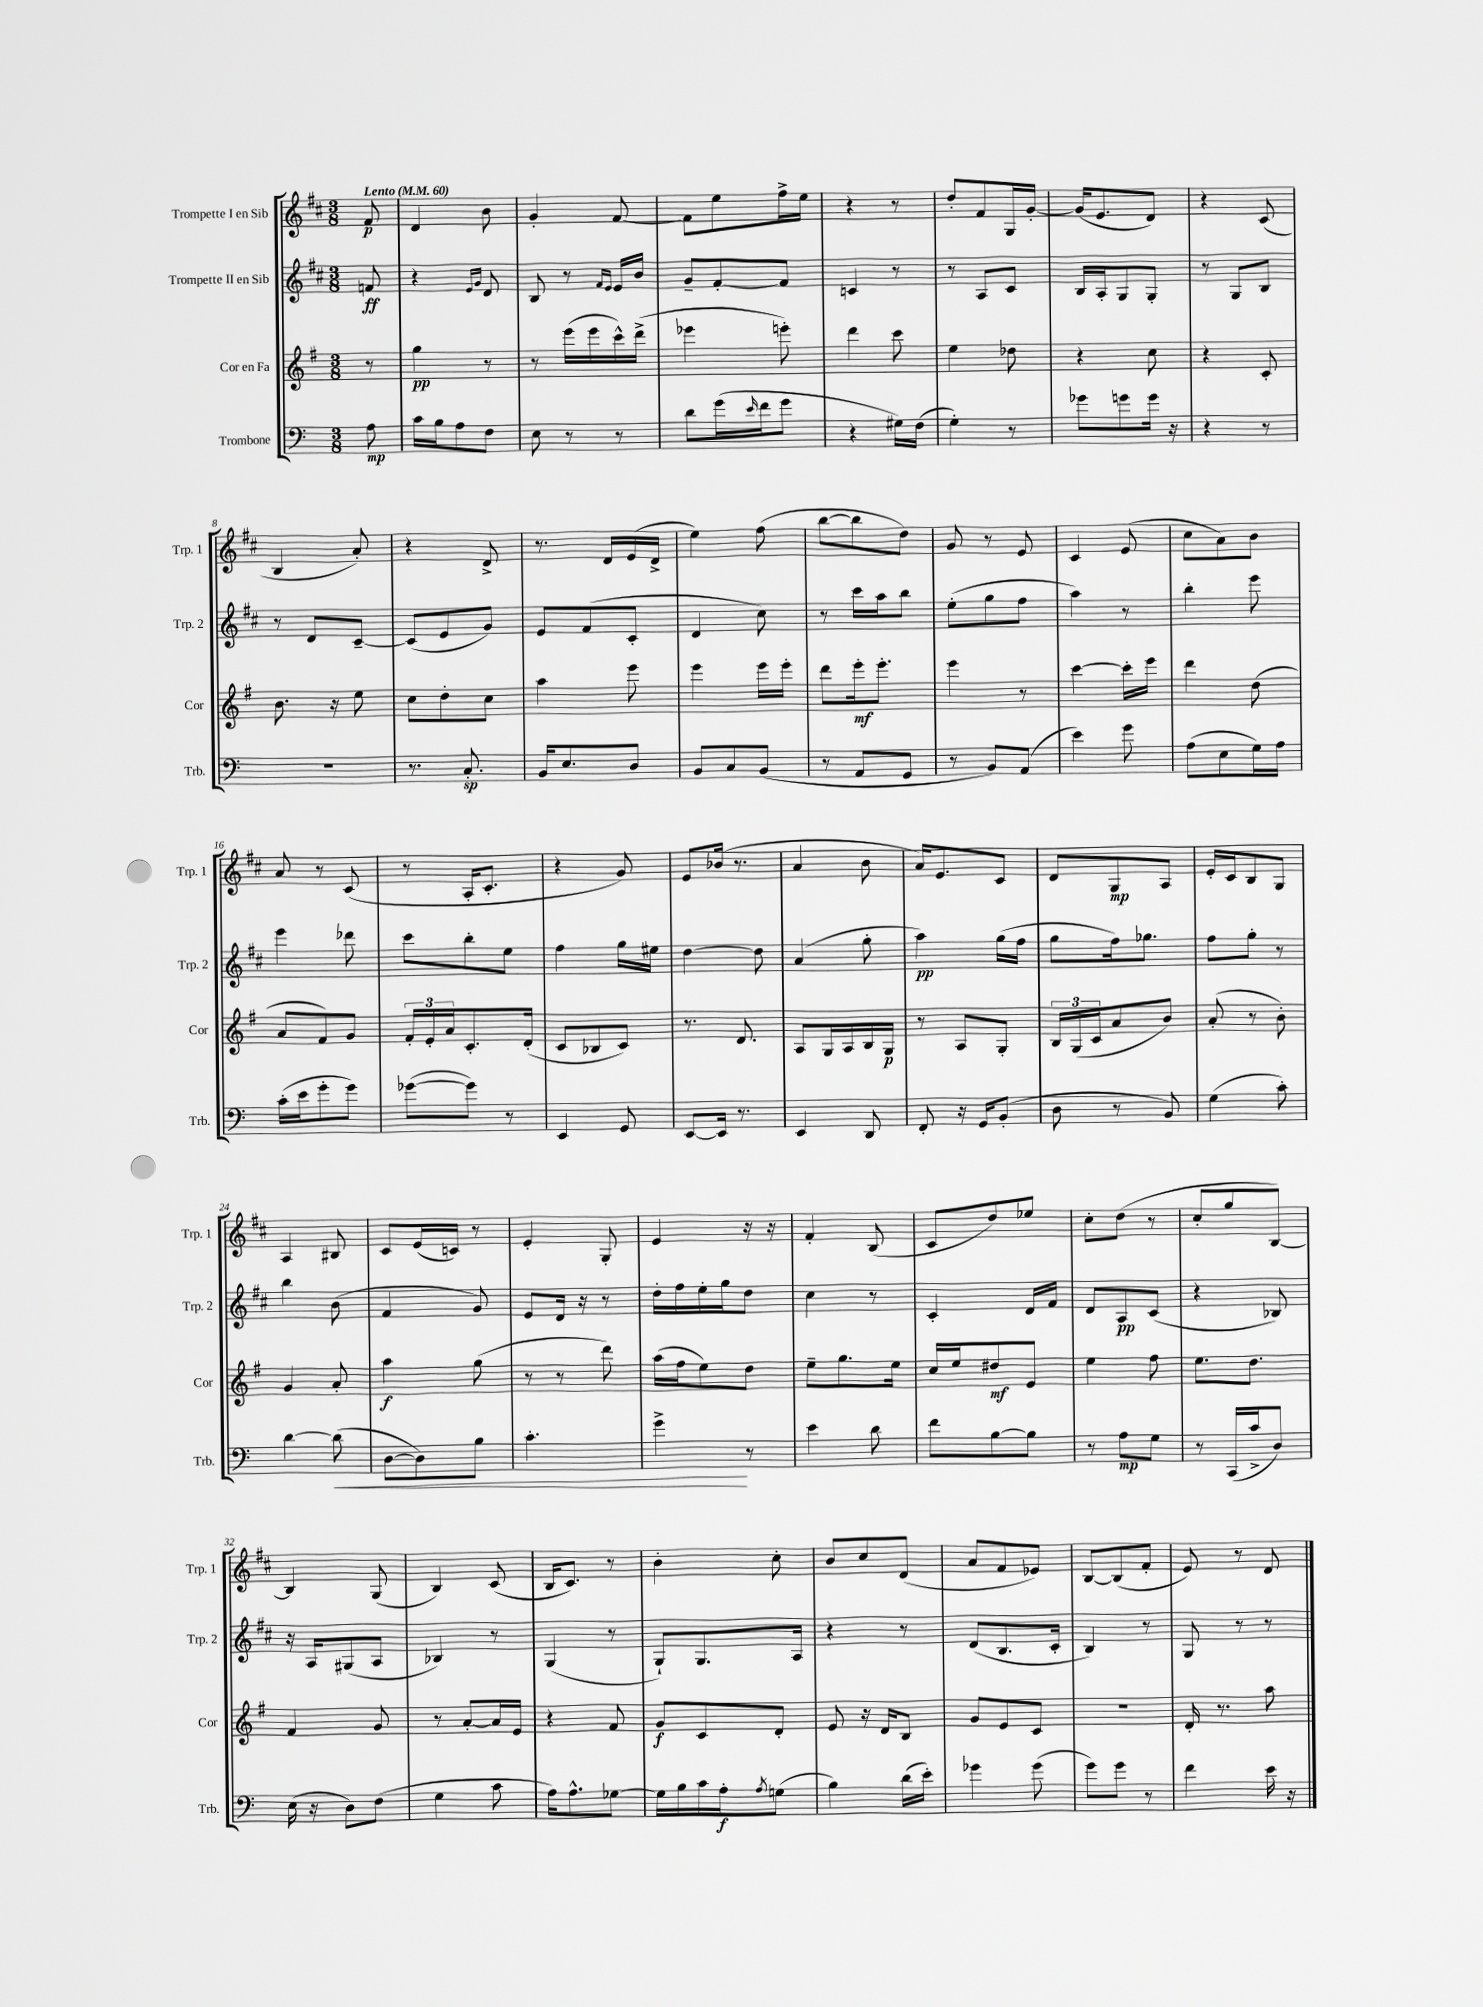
<<
\new StaffGroup <<
\new Staff = "s0" \with { instrumentName = "Trompette I en Sib" shortInstrumentName = "Trp. 1" } {
    \clef treble \key d \major \numericTimeSignature \time 3/8 \partial 8 \tempo "Lento" 4 = 60
    fis'8\p |
    d'4 b'8 |
    g'4-. fis'8~ |
    fis'8 e''8 fis''16-> e''16 |
    r4 r8 |
    d''8-. fis'8 g16 g'16~-. |
    g'16( e'8. d'8) |
    r4 cis'8( |
    b4 a'8-.) |
    r4 d'8-> |
    r8. d'16 e'16( d'16-> |
    e''4) fis''8( |
    b''8~ b''8 d''8) |
    g'8 r8 e'8 |
    cis'4 e'8( |
    cis''8 a'8) b'8 |
    a'8 r8 cis'8( |
    r8 a16-. cis'8.-. |
    r4 g'8) |
    e'8 bes'16( r8. |
    a'4 b'8 |
    a'16) e'8. cis'8 |
    d'8 g8\mp a8 |
    e'16-. cis'16 b8 g8 |
    a4 bis8 |
    cis'8 e'16( c'16) r8 |
    e'4-. g8-. |
    e'4 r16 r16 |
    fis'4-. b8( |
    cis'8 d''8) ees''8 |
    cis''8-. d''8( r8 |
    cis''8-. g''8 b8~) |
    b4 g8( |
    b4) cis'8( |
    b16 cis'8.) r8 |
    b'4-. cis''8-. |
    b'8 cis''8 d'8( |
    a'8 fis'8 ees'8) |
    b8~ b8( fis'8-. |
    e'8) r8 d'8 \bar "|." |
}
\new Staff = "s1" \with { instrumentName = "Trompette II en Sib" shortInstrumentName = "Trp. 2" } {
    \clef treble \key d \major \numericTimeSignature \time 3/8 \partial 8
    f'8\ff |
    r4 \grace { e'16 g'16 } d'8 |
    b8 r8 \grace { fis'16 e'16 } e'16 b'16 |
    g'8-- fis'8~-. fis'8 |
    c'4 r8 |
    r8 a8 cis'8 |
    b16 a16-. g8 g8-. |
    r8 g8 b8 |
    r8 d'8 cis'8~-- |
    cis'8( e'8 g'8) |
    e'8 fis'8( cis'8-. |
    d'4 cis''8) |
    r8 cis'''16 a''16 b''8 |
    e''8-.( g''8 fis''8 |
    a''4) r8 |
    b''4-. e'''8 |
    e'''4 des'''8 |
    cis'''8 b''8-. e''8 |
    fis''4 g''16 eis''16 |
    d''4~ d''8 |
    a'4( g''8-. |
    a''4\pp) g''16( fis''16 |
    g''8 fis''16) ges''8. |
    fis''8 g''8-. r8 |
    b''4 b'8( |
    fis'4 g'8) |
    e'8 d'16 r16 r8 |
    d''16-. fis''16 e''16-. g''16 d''8 |
    cis''4 r8 |
    cis'4-. d'16 fis'16 |
    d'8 a8\pp cis'8( |
    r4 bes8) |
    r16 a16 gis8( a8 |
    bes4) r8 |
    g4( r8 |
    g8-!) g8. a16 |
    r4 r8 |
    d'8( b8. cis'16-. |
    b4) r8 |
    g8 r8 r8 \bar "|." |
}
\new Staff = "s2" \with { instrumentName = "Cor en Fa" shortInstrumentName = "Cor" } {
    \clef treble \key g \major \numericTimeSignature \time 3/8 \partial 8
    r8 |
    g''4\pp r8 |
    r8 e'''16( e'''16 c'''16-^) d'''16->( |
    ees'''4 e'''8-.) |
    d'''4 c'''8 |
    e''4 des''8 |
    r4 c''8 |
    r4 c'8-. |
    b'8. r16 e''8 |
    c''8 d''8-. c''8 |
    a''4 e'''8 |
    e'''4 e'''16 e'''16-. |
    d'''8 e'''16-.\mf e'''8.-. |
    e'''4 r8 |
    c'''4~ c'''16-. e'''16 |
    d'''4 d''8( |
    a'8 fis'8) g'8 |
    \tuplet 3/2 { fis'16-. e'16-. a'16 } c'8.-. d'16-.( |
    c'8 bes8 c'8) |
    r8. d'8. |
    a8 g16 a16 b16 g16\p |
    r8 a8 g8-. |
    \tuplet 3/2 { b16 g16( c'16 } a'8 b'8) |
    a'8-.( r8 b'8-.) |
    g'4 a'8-. |
    a''4\f g''8( |
    r8 r8 d'''8) |
    a''16( fis''16 e''8) d''8 |
    e''8-- g''8. e''16 |
    c''16 e''16 dis''8\mf e'8 |
    e''4 fis''8 |
    e''8. d''8. |
    fis'4 g'8 |
    r8 a'8~-. a'16 e'16 |
    r4 fis'8 |
    g'8\f c'8 d'8-. |
    e'8 r16 d'16 b8 |
    g'8 e'8 c'8 |
    R4. |
    d'16-. r8. a''8 \bar "|." |
}
\new Staff = "s3" \with { instrumentName = "Trombone" shortInstrumentName = "Trb." } {
    \clef bass \key c \major \numericTimeSignature \time 3/8 \partial 8
    a8\mp |
    c'16 b16 a8 f8 |
    e8 r8 r8 |
    d'8 g'16( \grace { e'16 } f'16 g'8 |
    r4 gis16) f16( |
    g4-.) r8 |
    ges'8 g'8 g'16 r16 |
    r4 r8 |
    R4. |
    r8. c8.-.\sp |
    b,16 e8. d8 |
    b,8 c8 b,8( |
    r8 a,8 g,8 |
    r8 b,8) a,8( |
    e'4) g'8 |
    a8( e8 g16) a16 |
    c'16-.( e'16 g'8-. g'8) |
    ges'8~( ges'8) r8 |
    e,4 g,8 |
    e,8~ e,16 r8. |
    e,4 d,8 |
    f,8-. r16 g,16 b,8-.( |
    d8 r8 b,8) |
    g4( c'8-.) |
    d'4~ d'8\<( |
    d8~ d8) b8 |
    c'4.-. |
    g'4->\! r8 |
    e'4 d'8 |
    f'8 b8~ b8 |
    r8 a8\mp g8 |
    r8 c,16( c'16-> d8) |
    e16( r16 d8) f8( |
    g4 c'8 |
    a16) a8.-^ ges8~ |
    ges16 b16 c'16 a16-.\f \acciaccatura { a8 } g8( |
    b4) d'16( e'16-.) |
    ges'4 ges'8( |
    g'8) g'8 r8 |
    f'4 e'16 r16 \bar "|." |
}
>>
>>
